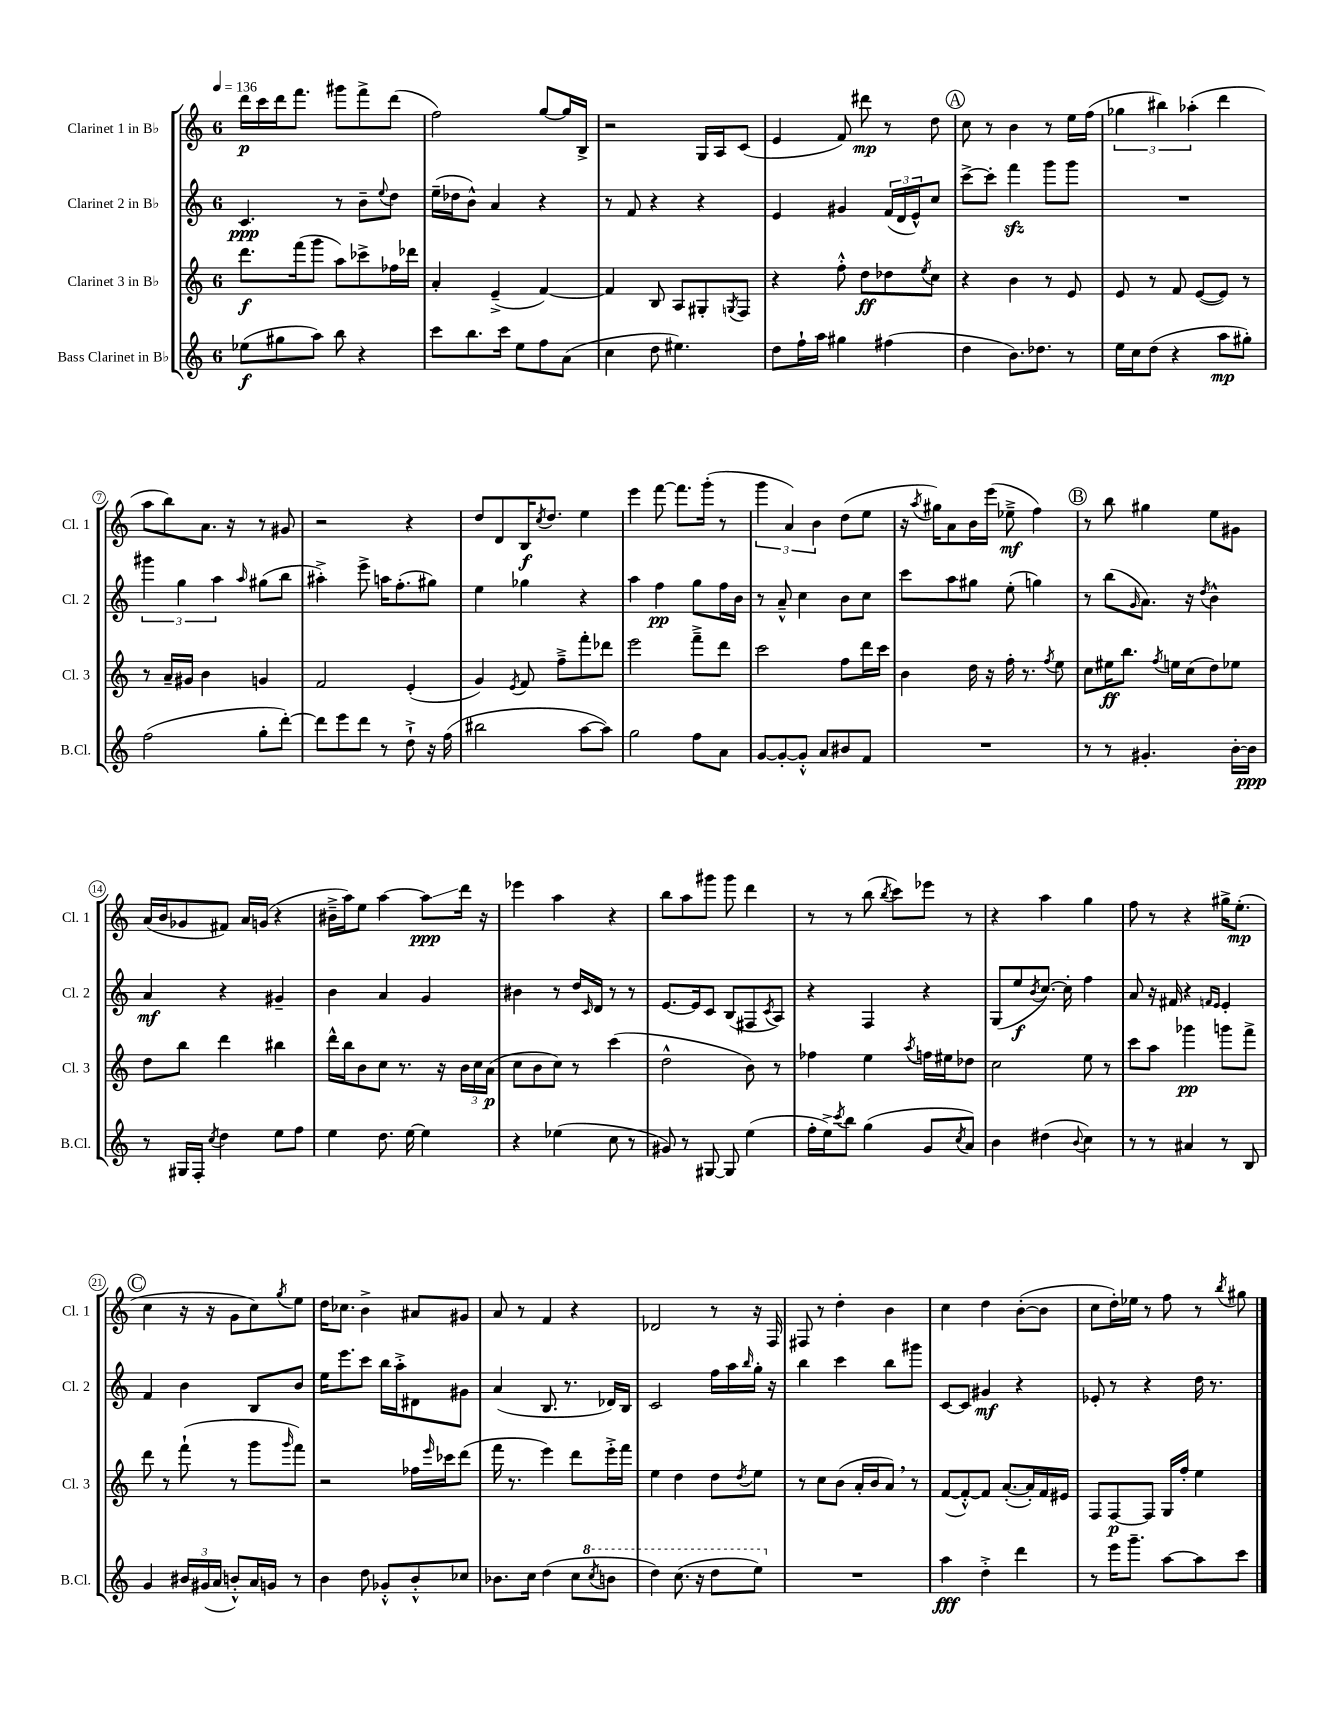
<<
\new StaffGroup <<
\new Staff = "s0" \with { instrumentName = "Clarinet 1 in Bb" shortInstrumentName = "Cl. 1" } {
    \clef treble \key c \major \once \override Staff.TimeSignature.style = #'single-digit \time 6/8 \tempo 4 = 136
    d'''16\p c'''16 d'''16 f'''8. gis'''8 f'''8-> d'''8( |
    f''2) g''8~ g''16 b16-> |
    r2 g16 a16 c'8( |
    e'4 f'8) dis'''8\mp r8 d''8 |
    \mark \markup { \circle "A" } c''8 r8 b'4 r8 e''16 f''16( |
    \tuplet 3/2 { ges''4 bis''4) aes''4-.( } d'''4 |
    a''8 b''8) a'8. r16 r8 gis'8 |
    r2 r4 |
    d''8 d'8 b16\f \acciaccatura { c''8 } d''8. e''4 |
    e'''4 f'''8~ f'''8. g'''16-.( r8 |
    \tuplet 3/2 { g'''4 a'4) b'4 } d''8( e''8 |
    r16 \acciaccatura { a''8 } gis''16) a'8 b'16 e'''16( ees''8--->\mf f''4) |
    \mark \markup { \circle "B" } r8 b''8 gis''4 e''8 gis'8 |
    a'16( b'16 ges'8 fis'8) a'16 g'16( r4 |
    bis'16---> a''16) e''8 a''4~ a''8\glissando\ppp d'''16 r16 |
    ees'''4 a''4 r4 |
    b''8 a''8 gis'''8 gis'''8 d'''4 |
    r8 r8 b''8( \acciaccatura { b''8 } c'''8) ees'''8 r8 |
    r4 a''4 g''4 |
    f''8 r8 r4 gis''16-> e''8.-.\mp( |
    \mark \markup { \circle "C" } c''4 r16 r16 g'8 c''8) \acciaccatura { g''8 } e''8 |
    d''16 ces''8. b'4-> ais'8 gis'8 |
    a'8 r8 f'4 r4 |
    des'2 r8 r16 f16 |
    fis8 r8 d''4-. b'4 |
    c''4 d''4 b'8~-.( b'8 |
    c''8 d''16-.) ees''16 r8 f''8 r8 \acciaccatura { b''8 } gis''8 \bar "|." |
}
\new Staff = "s1" \with { instrumentName = "Clarinet 2 in Bb" shortInstrumentName = "Cl. 2" } {
    \clef treble \key c \major \once \override Staff.TimeSignature.style = #'single-digit \time 6/8
    c'4.\ppp r8 b'8-- \appoggiatura { e''8 } d''8 |
    e''16--( des''16 b'8-^) a'4 r4 |
    r8 f'8 r4 r4 |
    e'4 gis'4 \tuplet 3/2 { f'16( d'16 e'16-^) } c''8 |
    \mark \markup { \circle "A" } c'''8~-> c'''8-. f'''4\sfz g'''8 g'''8 |
    R2. |
    \tuplet 3/2 { gis'''4 g''4 a''4 } \grace { a''16 } gis''8( b''8 |
    ais''4-.->) e'''8-> a''16 f''8.-.( gis''8) |
    e''4 ges''4 r4 |
    a''4 f''4\pp g''8 f''16 b'16 |
    r8 a'8---^ c''4 b'8 c''8 |
    c'''8 a''8 gis''8 e''8-.( g''4) |
    \mark \markup { \circle "B" } r8 b''8( \grace { g'16 } a'8.) r16 \acciaccatura { d''8 } b'4-^ |
    a'4\mf r4 gis'4-- |
    b'4 a'4 g'4 |
    bis'4 r8 d''16 \grace { c'16 } d'16 r8 r8 |
    e'8.~ e'16 c'8 b8( fis8 \acciaccatura { c'8 } a8) |
    r4 f4 r4 |
    g8( e''8\f \acciaccatura { b'8 } c''8.~) c''16-. f''4 |
    a'8 r16 fis'16 r4 \grace { f'16 e'16 } e'4-. |
    \mark \markup { \circle "C" } f'4 b'4 b8 b'8 |
    e''16 e'''8. c'''8 b''16 a''16-.-> dis'8 gis'8 |
    a'4( b8. r8. des'16) b16 |
    c'2 f''16 a''16 \grace { b''16 } g''16-. r16 |
    b''4 c'''4 b''8 gis'''8 |
    c'8~ c'8 gis'4\mf r4 |
    ees'8-. r8 r4 d''16 r8. \bar "|." |
}
\new Staff = "s2" \with { instrumentName = "Clarinet 3 in Bb" shortInstrumentName = "Cl. 3" } {
    \clef treble \key c \major \once \override Staff.TimeSignature.style = #'single-digit \time 6/8
    d'''8.\f f'''16( g'''8 a''8) ces'''8-> fes''16 des'''16 |
    a'4-. e'4--->( f'4~) |
    f'4 b8 a8 gis8-. \acciaccatura { g8 } f8 |
    r4 f''8-.-^ d''8\ff des''8 \acciaccatura { e''8 } c''8 |
    \mark \markup { \circle "A" } r4 b'4 r8 e'8 |
    e'8 r8 f'8 e'8~( e'8) r8 |
    r8 a'16-- gis'16 b'4 g'4 |
    f'2 e'4-.( |
    g'4) \acciaccatura { e'8 } f'8 f''8---> f'''8-. des'''8 |
    e'''2 f'''8---> d'''8 |
    c'''2 f''8 d'''16 c'''16 |
    b'4 d''16 r16 f''16-. r8. \acciaccatura { f''8 } e''8 |
    \mark \markup { \circle "B" } c''8 eis''16\ff b''8. \acciaccatura { f''8 } e''16 c''16( d''8) ees''8 |
    d''8 b''8 d'''4 bis''4 |
    d'''16-^ b''16 b'8 c''8 r8. r16 \tuplet 3/2 { b'16 c''16 a'16\p( } |
    c''8 b'8 c''8) r8 c'''4( |
    d''2-^ b'8) r8 |
    fes''4 e''4 \acciaccatura { a''8 } f''16 eis''16 des''8 |
    c''2 e''8 r8 |
    c'''8 a''8 ges'''4\pp g'''8 f'''8-> |
    \mark \markup { \circle "C" } d'''8 r8 f'''8-!( r8 g'''8 \grace { g'''16 } f'''8) |
    r2 fes''16 \grace { e'''16 } ces'''16 d'''8( |
    f'''16 r8. e'''4) d'''8 e'''16-.-> f'''16 |
    e''4 d''4 d''8 \acciaccatura { d''8 } e''8 |
    r8 c''8 b'8( a'16-. b'16 a'8) \breathe r8 |
    f'8~( f'8~-.-^) f'8 a'8.~-.( a'16-.) f'16 eis'16 |
    f8 f8~\p f8 g16 f''16-. e''4 \bar "|." |
}
\new Staff = "s3" \with { instrumentName = "Bass Clarinet in Bb" shortInstrumentName = "B.Cl." } {
    \clef treble \key c \major \once \override Staff.TimeSignature.style = #'single-digit \time 6/8
    ees''8\f( gis''8 a''8) b''8 r4 |
    c'''8 b''8. c'''16 e''8 f''8 a'8( |
    c''4 d''8 eis''4.) |
    d''8 f''16-! a''16 gis''4 fis''4( |
    \mark \markup { \circle "A" } d''4 b'8.) des''8. r8 |
    e''16 c''16 d''8( r4 a''8\mp gis''8-.) |
    f''2( g''8-. d'''8~-.) |
    d'''8 e'''8 d'''8 r8 d''8-!-> r16 f''16( |
    bis''2 a''8~ a''8) |
    g''2 f''8 a'8 |
    g'8~ g'8~-. g'8-.-^ a'8 bis'8 f'8 |
    R2. |
    \mark \markup { \circle "B" } r8 r8 gis'4.-. b'16~-. b'16\ppp |
    r8 gis16 f16-. \acciaccatura { c''8 } d''4 e''8 f''8 |
    e''4 d''8. e''16~ e''4 |
    r4 ees''4( c''8 r8 |
    gis'8) r8 gis8~ gis8 e''4( |
    f''16-. e''16->) \acciaccatura { c'''8 } b''8 g''4( g'8 \acciaccatura { c''8 } a'8) |
    b'4 dis''4( \appoggiatura { b'8 } c''4) |
    r8 r8 ais'4 r8 b8 |
    \mark \markup { \circle "C" } g'4 \tuplet 3/2 { bis'16 gis'16( a'16 } b'8-.-^) a'16 g'16 r8 |
    b'4 d''8 ges'8-.-^ b'8-.-^ ces''8 |
    bes'8. c''16 d''4( c''8 \ottava #1 \acciaccatura { c'''8 } b''!8 |
    d'''4) c'''8.( r16 d'''8 e'''8) \ottava #0 |
    R2. |
    a''4\fff d''4-.-> d'''4 |
    r8 e'''16 g'''8.-- a''8~ a''8 c'''8 \bar "|." |
}
>>
>>
\layout { \context { \Score \override BarNumber.stencil = #(make-stencil-circler 0.1 0.3 ly:text-interface::print) } }
